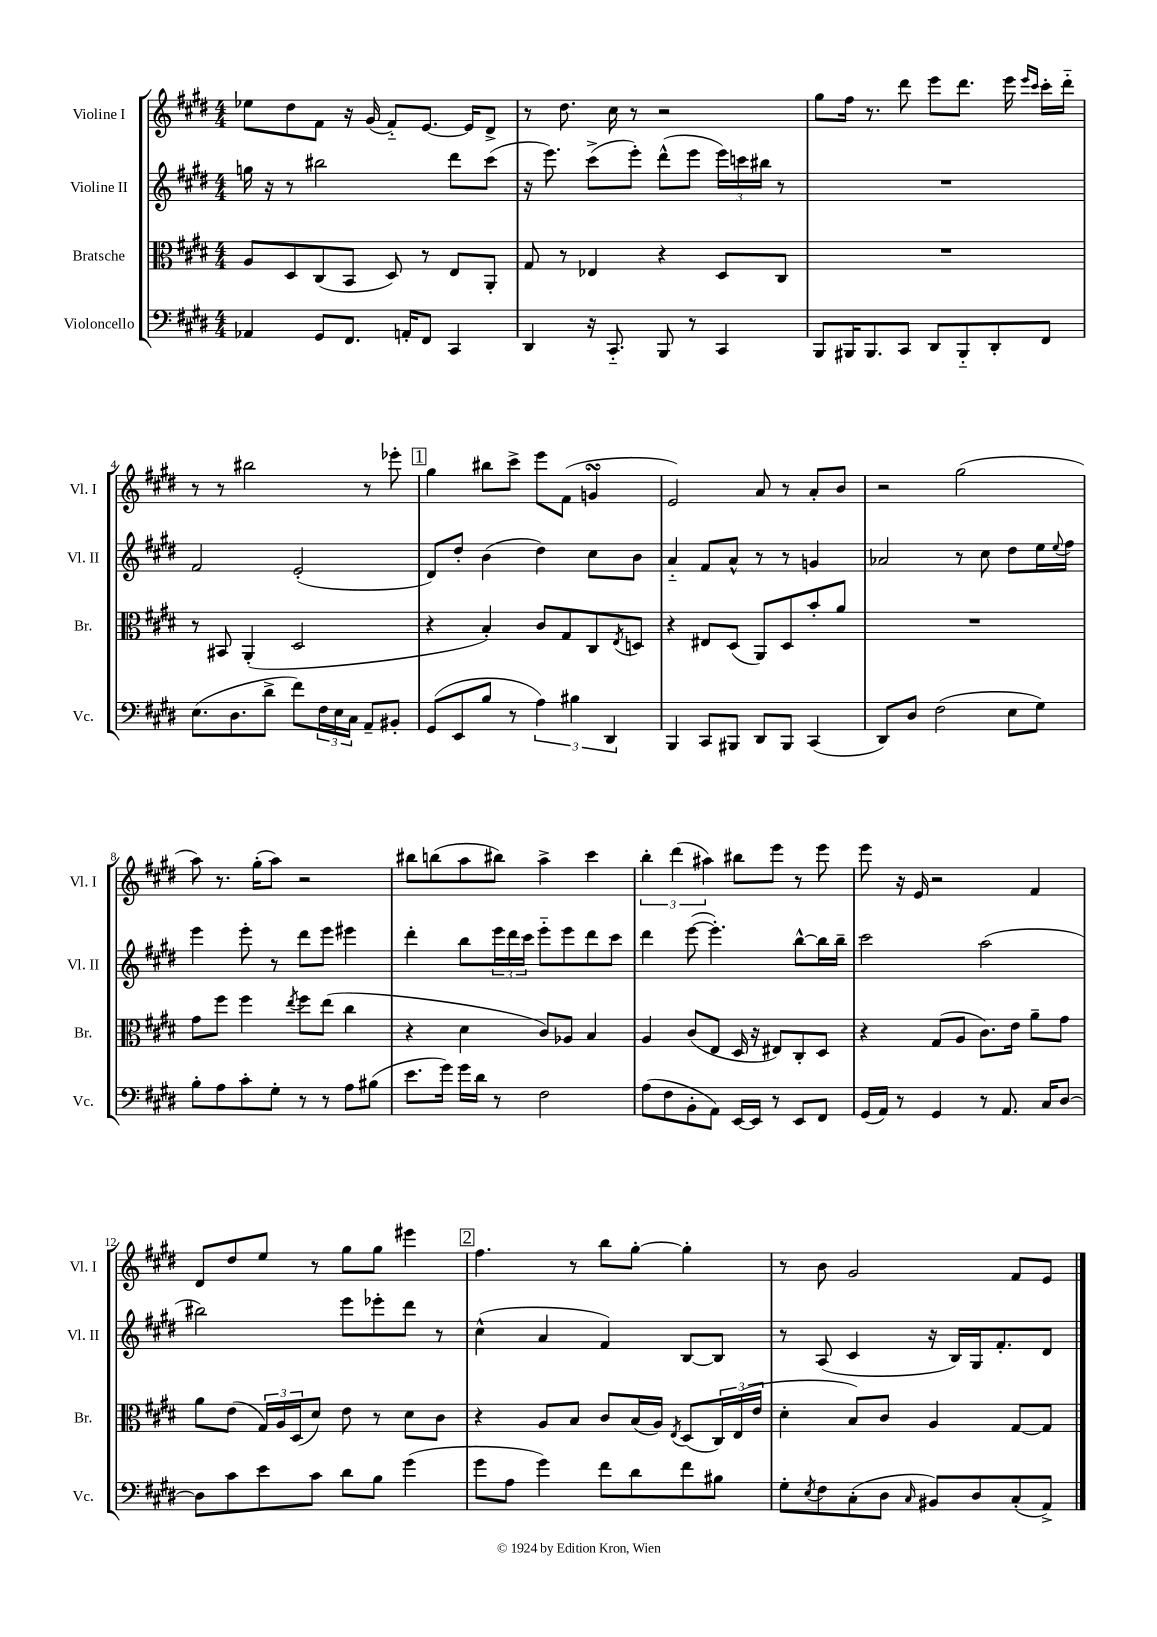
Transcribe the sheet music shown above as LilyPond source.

<<
\new StaffGroup <<
\new Staff = "s0" \with { instrumentName = "Violine I" shortInstrumentName = "Vl. I" } {
    \clef treble \key e \major \numericTimeSignature \time 4/4
    ees''8 dis''8 fis'8 r16 gis'16( fis'8-_) e'8.~ e'16 dis'8-> |
    r8 dis''8. cis''16 r8 r2 |
    gis''8 fis''16 r8. dis'''8 e'''8 dis'''8. e'''16 \grace { e'''16 cis'''16 } cis'''16-. dis'''16-_ |
    r8 r8 bis''2 r8 ees'''8-. |
    \mark \markup { \box "1" } gis''4 bis''8 cis'''8-> e'''8 fis'8( g'4\turn |
    e'2) a'8 r8 a'8-. b'8 |
    r2 gis''2( |
    a''8) r8. gis''16-.( a''8) r2 |
    bis''8 b''8( a''8 bis''8) a''4-> cis'''4 |
    \tuplet 3/2 { b''4-. dis'''4( ais''4) } bis''8 e'''8 r8 e'''8 |
    e'''8 r16 e'16 r2 fis'4 |
    dis'8 dis''8 e''8 r8 gis''8 gis''8 eis'''4 |
    \mark \markup { \box "2" } fis''4. r8 b''8 gis''8~-. gis''4-. |
    r8 b'8 gis'2 fis'8 e'8 \bar "|." |
}
\new Staff = "s1" \with { instrumentName = "Violine II" shortInstrumentName = "Vl. II" } {
    \clef treble \key e \major \numericTimeSignature \time 4/4
    g''16 r16 r8 bis''2 dis'''8 cis'''8( |
    r16 e'''8.) cis'''8->( e'''8-.) dis'''8-^( e'''8 \tuplet 3/2 { e'''16) c'''16 bis''16 } r8 |
    R1 |
    fis'2 e'2-.( |
    \mark \markup { \box "1" } dis'8) dis''8-. b'4( dis''4) cis''8 b'8 |
    a'4-_ fis'8 a'8-^ r8 r8 g'4 |
    aes'2 r8 cis''8 dis''8 e''16 \appoggiatura { e''8 } fis''16 |
    e'''4 e'''8-. r8 dis'''8 e'''8 eis'''4 |
    dis'''4-. b''8 \tuplet 3/2 { e'''16 dis'''16 cis'''16 } e'''8-_ e'''8 dis'''8 cis'''8 |
    dis'''4 e'''8~( e'''4.-.) b''8~-^ b''16 b''16-- |
    cis'''2 a''2( |
    bis''2) e'''8 ees'''8-. dis'''8 r8 |
    \mark \markup { \box "2" } cis''4-^( a'4 fis'4) b8~ b8 |
    r8 a8( cis'4 r16 b16) gis16 fis'8.-. dis'8 \bar "|." |
}
\new Staff = "s2" \with { instrumentName = "Bratsche" shortInstrumentName = "Br." } {
    \clef alto \key e \major \numericTimeSignature \time 4/4
    a8 dis8 cis8( b,8 dis8) r8 e8 a,8-. |
    gis8 r8 ees4 r4 dis8 cis8 |
    R1 |
    r8 bis,8 a,4-.( dis2 |
    \mark \markup { \box "1" } r4 b4-.) cis'8 gis8 cis8 \acciaccatura { e8 } d8 |
    r4 eis8 dis8( a,8) dis8 b'8-. a'8 |
    R1 |
    gis'8 fis''8 fis''4 \acciaccatura { e''8 } fis''8 e''8( cis''4 |
    r4 dis'4 cis'8) aes8 b4 |
    a4 cis'8( e8 dis16 r16 eis8) cis8-. dis8 |
    r4 gis8( a8 cis'8.) e'16 a'8-- gis'8 |
    a'8 e'8( \tuplet 3/2 { gis16) a16 dis16( } dis'8) e'8 r8 dis'8 cis'8 |
    \mark \markup { \box "2" } r4 a8 b8 cis'8 b16( a16) \acciaccatura { e8 } dis8( \tuplet 3/2 { cis16) e16( e'16 } |
    dis'4-. b8) cis'8 a4 gis8~ gis8 \bar "|." |
}
\new Staff = "s3" \with { instrumentName = "Violoncello" shortInstrumentName = "Vc." } {
    \clef bass \key e \major \numericTimeSignature \time 4/4
    aes,4 gis,8 fis,8. a,16-. fis,8 cis,4 |
    dis,4 r16 cis,8.-_ b,,8 r8 cis,4 |
    b,,8 bis,,16 bis,,8. cis,8 dis,8 bis,,8-_ dis,8-. fis,8 |
    e8.( dis8. dis'8-> fis'8) \tuplet 3/2 { fis16 e16 cis16 } a,8-- bis,8-. |
    \mark \markup { \box "1" } gis,8( e,8 b8 r8 \tuplet 3/2 { a4) bis4 dis,4 } |
    b,,4 cis,8 bis,,8 dis,8 bis,,8 cis,4( |
    dis,8) dis8 fis2( e8 gis8) |
    b8-. a8 cis'8-. gis8-. r8 r8 a8 bis8( |
    e'8. gis'16) gis'16 dis'16 r8 fis2 |
    a8( fis8 b,8-. a,8) e,16~ e,16 r8 e,8 fis,8 |
    gis,16( a,16) r8 gis,4 r8 a,8. cis16 dis8~ |
    dis8 cis'8 e'8 cis'8 dis'8 b8 gis'4( |
    \mark \markup { \box "2" } gis'8 a8 gis'4) fis'8 dis'8 fis'8 bis8 |
    gis8-. \acciaccatura { e8 } fis8 cis8-.( dis8 \grace { cis16 } bis,8) dis8 cis8-.( a,8->) \bar "|." |
}
>>
>>
